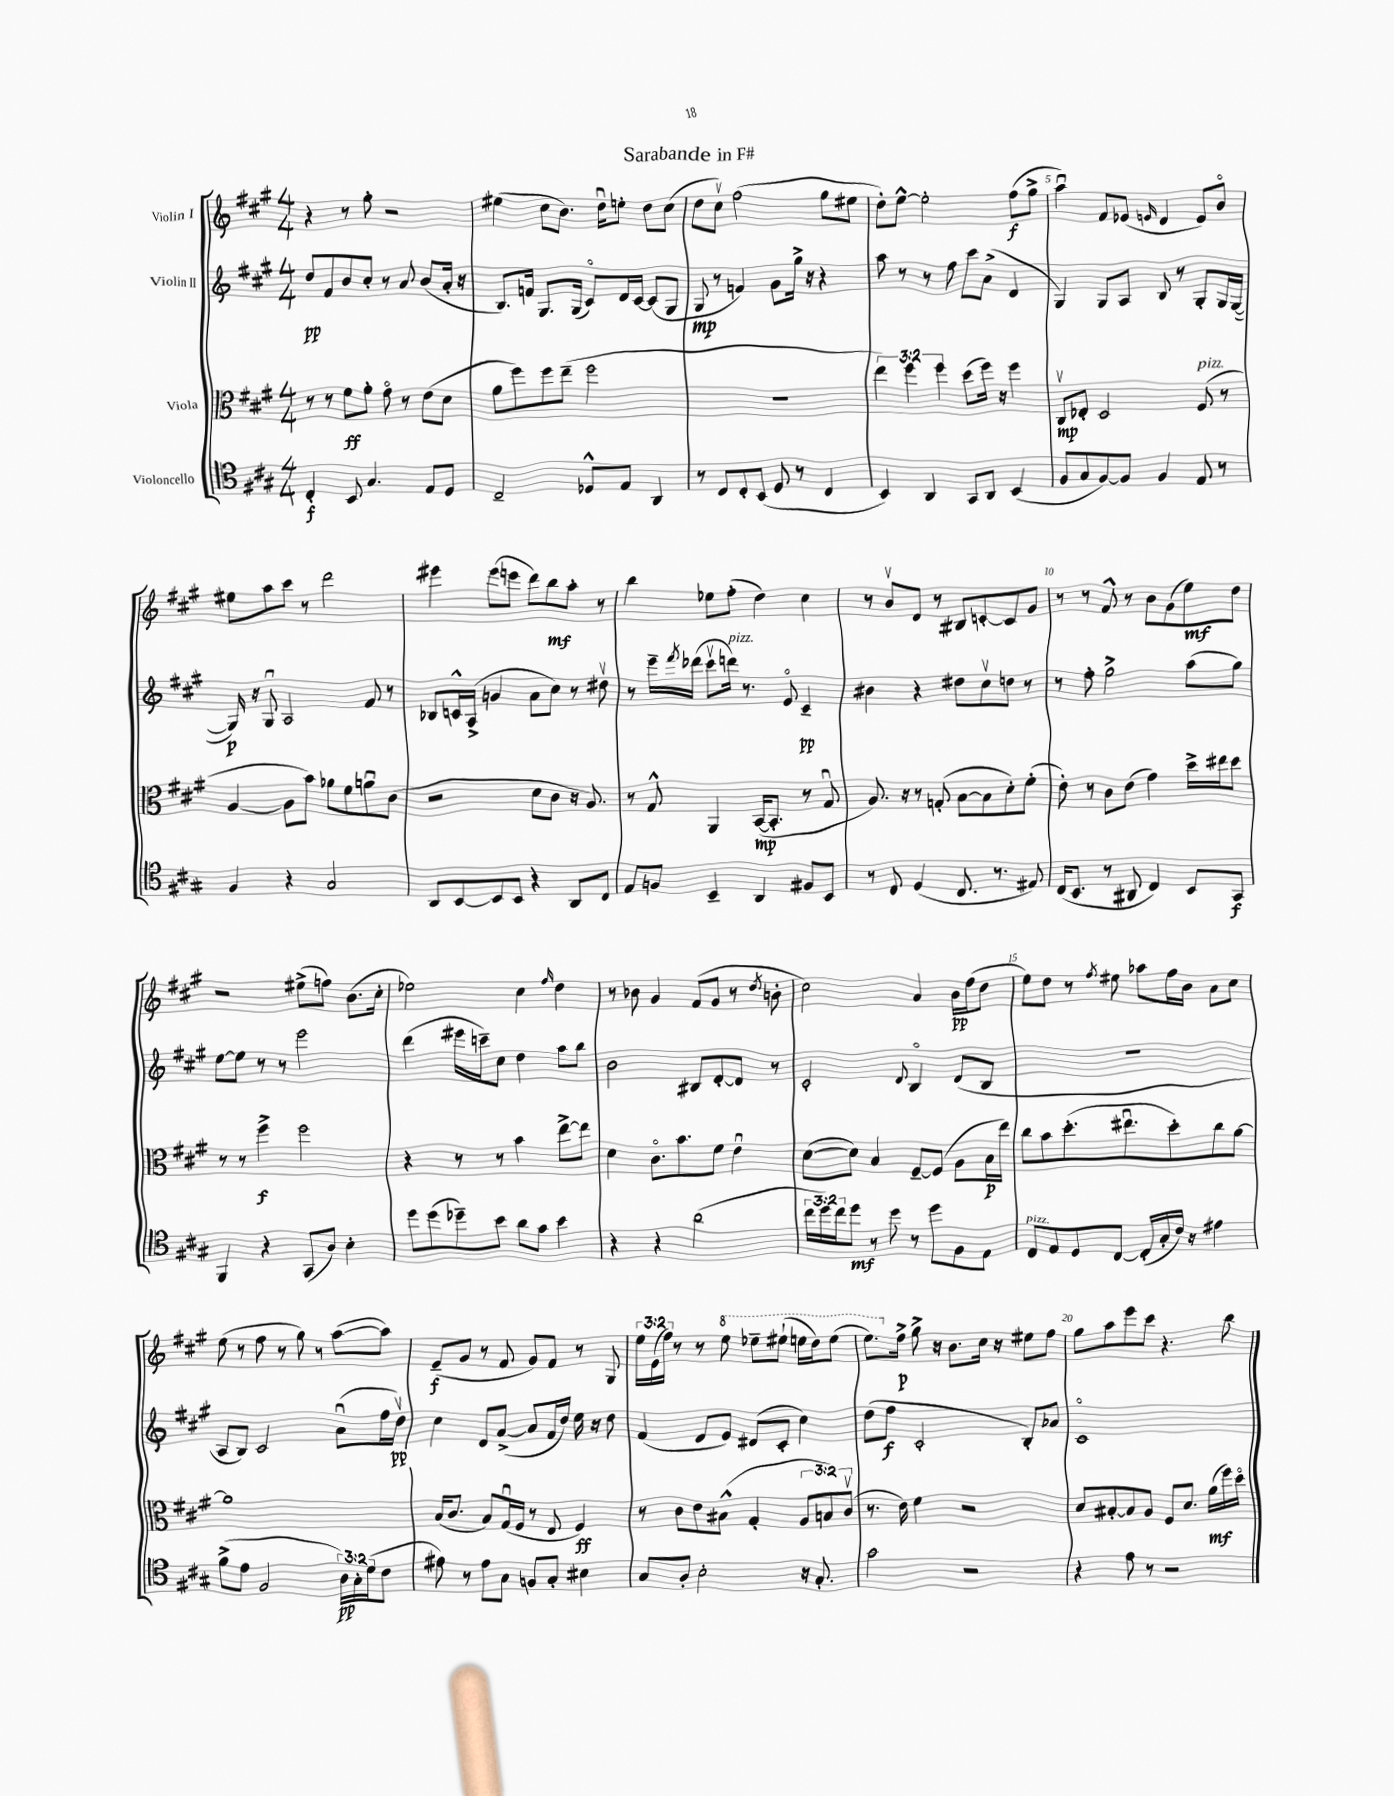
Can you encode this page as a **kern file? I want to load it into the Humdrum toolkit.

**kern	**dynam	**kern	**dynam	**kern	**dynam	**kern	**dynam
*part4	*part4	*part3	*part3	*part2	*part2	*part1	*part1
*staff4	*staff4	*staff3	*staff3	*staff2	*staff2	*staff1	*staff1
*I"Violoncello	*	*I"Viola	*	*I"Violin II	*	*I"Violin I	*
*clefC4	*	*clefC3	*	*clefG2	*	*clefG2	*
*k[f#c#g#]	*	*k[f#c#g#]	*	*k[f#c#g#]	*	*k[f#c#g#]	*
*M4/4	*	*M4/4	*	*M4/4	*	*M4/4	*
=1	=1	=1	=1	=1	=1	=1	=1
4C#'/	f	8r	.	8dd/L	pp	4r	.
.	.	8r	.	8f#/	.	.	.
8BB/	.	8f#\L	ff	8b/	.	8r	.
4.G#/	.	8a'\J	.	8cc#'/J	.	8gg#'\	.
.	.	8g#\	.	8r	.	2r	.
.	.	8r	.	8a/	.	.	.
8E/L	.	(8e\L	.	(8b/L	.	.	.
8D/J	.	8d\J	.	16a'/Jk	.	.	.
.	.	.	.	16r	.	.	.
=2	=2	=2	=2	=2	=2	=2	=2
2C#~/	.	8a\L	.	8.B/L)	.	(4ee#X\	.
.	.	8ff#\)	.	.	.	.	.
.	.	.	.	16fn/Jk	.	.	.
.	.	8ff#\	.	8.G#/L	.	8cc#\L	.
.	.	(8ee~\J	.	.	.	8.b\J)	.
.	.	.	.	(16G#/Jk	.	.	.
8D-X^^/L	.	2ff#\	.	8c#/L)	.	.	.
.	.	.	.	.	.	16ddu\KL	.
8E/J	.	.	.	16d/L	.	8een'\J	.
.	.	.	.	[16c#/JJ	.	.	.
4AA/	.	.	.	(8c#/L]	.	8dd\L	.
.	.	.	.	8G#/J	.	(8cc#\J	.
=3	=3	=3	=3	=3	=3	=3	=3
8r	.	1r	.	8G#/	mp	8dd\L	.
8C#/L	.	.	.	8r	.	8cc#v\J)	.
8C#'/	.	.	.	4fn/)	.	(2ff#\	.
(8BB/J	.	.	.	.	.	.	.
8D/	.	.	.	8g#\L	.	.	.
8r	.	.	.	16gg#^\Jk	.	.	.
.	.	.	.	16r	.	.	.
4C#/	.	.	.	4r	.	8gg#\L	.
.	.	.	.	.	.	8ee#X\J	.
=4	=4	=4	=4	=4	=4	=4	=4
4BB/)	.	6ee\)	.	8aa\	.	8dd'\L)	.
.	.	.	.	8r	.	[8ee^^\J	.
.	.	6ff#\	.	.	.	.	.
4AA/	.	.	.	8r	.	2ee'\]	.
.	.	6ff#\	.	.	.	.	.
.	.	.	.	8ff#\	.	.	.
8GG#/L	.	(8dd\L	.	8ccc#\L	.	.	.
8AA/J	.	16ff#\Jk)	.	(8a^\J	.	.	.
.	.	16r	.	.	.	.	.
(4BB/	.	4ff#\	.	4d/	.	(8ff#\L	f
.	.	.	.	.	.	8gg#^\J	.
=5	=5	=5	=5	=5	=5	=5	=5
8F#/L	.	8C#v/L	mp	4G#/)	.	4aau\)	.
8G#/	.	8E-X'/J	.	.	.	.	.
[8F#/)	.	2D/	.	8G#/L	.	8f#/L	.
8F#/J]	.	.	.	8A/J	.	(8e-X/J	.
.	.	.	.	.	.	16qqen/	.
4F#/	.	.	.	8B/	.	4d/	.
.	.	.	.	8r	.	.	.
!	!	!LO:TX:a:i:t=pizz.	!	!	!	!	!
8E/	.	(8F#/	.	8G#'/L	.	8e/L)	.
8r	.	8r	.	16G#/L	.	8b/J	.
.	.	.	.	([16G#/JJ	.	.	.
!!LO:LB:g=z
=6	=6	=6	=6	=6	=6	=6	=6
4F#/	.	[4A/	.	16G#/])	p	8ee#X\L	.
.	.	.	.	16r	.	.	.
.	.	.	.	8G#u/	.	8aa\	.
4r	.	8A\L]	.	2A/	.	8ccc#\J	.
.	.	8b\J)	.	.	.	8r	.
2G#/	.	8a-X\L	.	.	.	2ddd\	.
.	.	8f#\	.	.	.	.	.
.	.	8anu\	.	8f#/	.	.	.
.	.	(8c#\J	.	8r	.	.	.
=7	=7	=7	=7	=7	=7	=7	=7
8AA/L	.	2r	.	8B-X/L	.	4eee#X\	.
[8BB/	.	.	.	16cn^^/L	.	.	.
.	.	.	.	(16A^/JJ	.	.	.
8BB/]	.	.	.	4gn/	.	(8eee#\L	.
8BB/J	.	.	.	.	.	8eeen\J	.
4r	.	8d\L	.	8a\L	.	8ddd\L)	.
.	.	8c#\J	.	8cc#\J)	.	8bb\	mf
8AA/L	.	16r	.	8r	.	8aa'\J	.
.	.	8.A/)	.	.	.	.	.
8C#/J	.	.	.	8dd#Xv\	.	8r	.
=8	=8	=8	=8	=8	=8	=8	=8
8E/L	.	8r	.	8r	.	4bb\	.
8Fn/J	.	8G#^^/	.	16eee~\LL	.	.	.
.	.	.	.	8qfff#/	.	.	.
.	.	.	.	(16ddd-X\JJ	.	.	.
4BB~/	.	4AA/	.	8ccc#v\L	.	8ee-X\L	.
!	!	!	!	!LO:TX:a:i:t=pizz.	!	!	!
.	.	.	.	16dddn\Jk)	.	(8ff#'\J	.
.	.	.	.	8.r	.	.	.
4AA/	.	([16BB/KL	mp	.	.	4dd\)	.
.	.	8.BB'/J]	.	.	.	.	.
.	.	.	.	8e/	.	.	.
8F#X/L	.	8r	.	4c#~/	pp	4cc#\	.
8BB/J	.	8G#u/	.	.	.	.	.
=9	=9	=9	=9	=9	=9	=9	=9
8r	.	8.A/)	.	4b#X\	.	8r	.
8C#/	.	.	.	.	.	8bv/L	.
.	.	16r	.	.	.	.	.
(4D/	.	8r	.	4r	.	8d/J	.
.	.	(8Gn'/	.	.	.	8r	.
8.C#/	.	[8B\L	.	8dd#X\L	.	8B#X/L	.
.	.	8B\]	.	8cc#v\	.	[8cn'/	.
8.r	.	.	.	.	.	.	.
.	.	8d'\)	.	8ddn\J	.	8c/]	.
8E#X/)	.	(8f#'\J	.	8r	.	8g#/J	.
=10	=10	=10	=10	=10	=10	=10	=10
(16C#/KL	.	8e'\)	.	8r	.	8r	.
8.BB/J	.	.	.	.	.	.	.
.	.	8r	.	8ff#'\	.	8r	.
8r	.	8c#\L	.	2gg#^\	.	8f#^^/	.
8AA#X/	.	(8e\J	.	.	.	8r	.
4C#/)	.	4g#\)	.	.	.	8b\L	.
.	.	.	.	.	.	(8g#\	.
8BB/L	.	16dd^\LL	.	(8aa\L	.	8ee\)	mf
.	.	16ee#X\J	.	.	.	.	.
8GG#/J	f	8dd\J	.	8gg#\J)	.	8dd\J	.
!!LO:LB:g=z
=11	=11	=11	=11	=11	=11	=11	=11
4FF#/	.	8r	.	[8ee\L	.	2r	.
.	.	8r	.	8ee\J]	.	.	.
4r	.	4ff#^\	f	8r	.	.	.
.	.	.	.	8r	.	.	.
(8GG#/L	.	2ff#\	.	2eee\	.	(8ee#X^\L	.
8A/J)	.	.	.	.	.	8ffn\J)	.
4B'\	.	.	.	.	.	(8.b\L	.
.	.	.	.	.	.	16cc#'\Jk	.
=12	=12	=12	=12	=12	=12	=12	=12
8dd\L	.	4r	.	(4ddd\	.	2ee-X\)	.
(8dd\	.	.	.	.	.	.	.
8dd-X~\)	.	8r	.	16eee#X\LL	.	.	.
.	.	.	.	16cccn~\J)	.	.	.
8b\J	.	8r	.	8cc#\J	.	.	.
8a\L	.	4b\	.	4dd\	.	4cc#\	.
8g#\J	.	.	.	.	.	.	.
.	.	.	.	.	.	16qqff#/	.
4b\	.	[8ee^\L	.	8aa\L	.	4dd\	.
.	.	8ee\J]	.	8bb\J	.	.	.
=13	=13	=13	=13	=13	=13	=13	=13
4r	.	4d\	.	2b\	.	8r	.
.	.	.	.	.	.	8b-X\	.
4r	.	8.c#\L	.	.	.	4g#/	.
.	.	8.b\	.	.	.	.	.
(2a\	.	.	.	8B#X/L	.	(8f#/L	.
.	.	8f#\J	.	[8d'/	.	8g#/J	.
.	.	4eu\	.	8d/J]	.	8r	.
.	.	.	.	.	.	8qdd/	.
.	.	.	.	8r	.	8bn'\	.
=14	=14	=14	=14	=14	=14	=14	=14
24cc#\LL	.	([8d\L	.	2c#'/	.	2cc#\)	.
24dd\)	.	.	.	.	.	.	.
24cc#\J	.	.	.	.	.	.	.
8dd\J	mf	8d\J])	.	.	.	.	.
8r	.	4B/	.	.	.	.	.
8dd\	.	.	.	.	.	.	.
.	.	.	.	8qqd/	.	.	.
8r	.	[8F#~/L	.	4B/	.	4a/	.
8dd\L	.	(8F#/J]	.	.	.	.	.
8F#\	.	8A\L	.	(8d/L	.	16b\LL	pp
.	.	.	.	.	.	(16ff#\J	.
8E\J	.	16B\L	p	8B/J	.	8dd\J	.
.	.	16ee\JJ)	.	.	.	.	.
=15	=15	=15	=15	=15	=15	=15	=15
!LO:TX:a:i:t=pizz.	!	!	!	!	!	!	!
8C#/L	.	8cc#\L	.	1r	.	8ee\L)	.
8E/	.	8b\	.	.	.	8dd\J	.
8D/	.	(8.dd'\	.	.	.	8r	.
.	.	.	.	.	.	8qff#/	.
[8C#/J	.	.	.	.	.	8ee#X\	.
.	.	8.ee#Xu\	.	.	.	.	.
(16C#'/LL]	.	.	.	.	.	8aa-X\L	.
16G#'/	.	.	.	.	.	.	.
16c#/JJ)	.	8dd'\)	.	.	.	16ff#\L	.
16r	.	.	.	.	.	16b\JJ	.
4e#X\	.	8cc#\	.	.	.	8a\L	.
.	.	[8a\J	.	.	.	8cc#\J	.
!!LO:LB:g=z
=16	=16	=16	=16	=16	=16	=16	=16
(8f#^\L	.	1a]	.	8A/L	.	(8ee\	.
8e\J	.	.	.	8B/J)	.	8r	.
2F#/	.	.	.	2c#/	.	8ff#\	.
.	.	.	.	.	.	8r	.
.	.	.	.	.	.	8gg#\)	.
.	.	.	.	.	.	8r	.
24A\LL)	pp	.	.	(8au\L	.	([8aa\L	.
24G#'\	.	.	.	.	.	.	.
(24d\J	.	.	.	.	.	.	.
8c#\J	.	.	.	16ff#\L	.	8aa\J])	.
.	.	.	.	16ddv\JJ)	pp	.	.
=17	=17	=17	=17	=17	=17	=17	=17
8e#X\)	.	(16B/KL	.	4cc#\	.	(8e~/L	f
.	.	8.c#/J	.	.	.	.	.
8r	.	.	.	.	.	8g#/J	.
8e#\L	.	8B/L)	.	8d/L	.	8r	.
8G#\J	.	(16G#u/L	.	([8a^/J	.	8f#/	.
.	.	16F#/JJ	.	.	.	.	.
8Fn/L	.	8r	.	8a/L]	.	8g#/L)	.
8G#'/J	.	8E/	.	16f#/L	.	8f#/J	.
.	.	.	.	16dd/JJ)	.	.	.
4B#X\	.	4F#/)	ff	16ee\	.	8r	.
.	.	.	.	16r	.	.	.
.	.	.	.	8dd\	.	8G#/	.
=18	=18	=18	=18	=18	=18	=18	=18
8G#/L	.	8r	.	(4f#/	.	24ee\LL	.
.	.	.	.	.	.	(24e\	.
.	.	.	.	.	.	24ff#\JJ)	.
8A'/J	.	8c#\L	.	.	.	8r	.
2B'\	.	8e\	.	8d/L	.	8r	.
*	*	*	*	*	*	*8va	*
.	.	(8B#X^^\J	.	8e/J)	.	8eee\	.
.	.	4G#'/	.	(8d#X/L	.	8eee-X~\L	.
.	.	.	.	8c#'/J	.	(8eee#X`\J	.
16r	.	12A/L	.	4cc#\)	.	16eeen\LL	.
8.G#'/	.	.	.	.	.	16ddd\J)	.
.	.	12Bn/)	.	.	.	.	.
.	.	.	.	.	.	(8eee\J	.
.	.	(12c#v/J	.	.	.	.	.
=19	=19	=19	=19	=19	=19	=19	=19
2g#\	.	8.r	.	(8dd\L	.	8.eee\L)	.
.	.	.	.	8ff#\J	f	.	.
*	*	*	*	*	*	*X8va	*
.	.	16e\)	.	.	.	16ff#^\Jk	p
.	.	4f#\	.	2c#'/	.	8gg#^\	.
.	.	.	.	.	.	16r	.
.	.	.	.	.	.	8.b\L	.
2r	.	2r	.	.	.	.	.
.	.	.	.	.	.	16cc#\Jk	.
.	.	.	.	.	.	16r	.
.	.	.	.	8B'/L)	.	8ee#X\L	.
.	.	.	.	8a-X/J	.	8ff#\J	.
=20	=20	=20	=20	=20	=20	=20	=20
4r	.	8d/L	.	1c#	.	8gg#\L	.
.	.	[8B#X'/	.	.	.	8aa\	.
8e\	.	8B#/]	.	.	.	8eee\	.
8r	.	8A/J	.	.	.	8ccc#\J	.
2r	.	8F#/L	.	.	.	4.r	.
.	.	8.d/J	.	.	.	.	.
.	.	(16a\LL	mf	.	.	.	.
.	.	16ff#\)	.	.	.	8bb\	.
.	.	16dd\JJ	.	.	.	.	.
==	==	==	==	==	==	==	==
*-	*-	*-	*-	*-	*-	*-	*-
